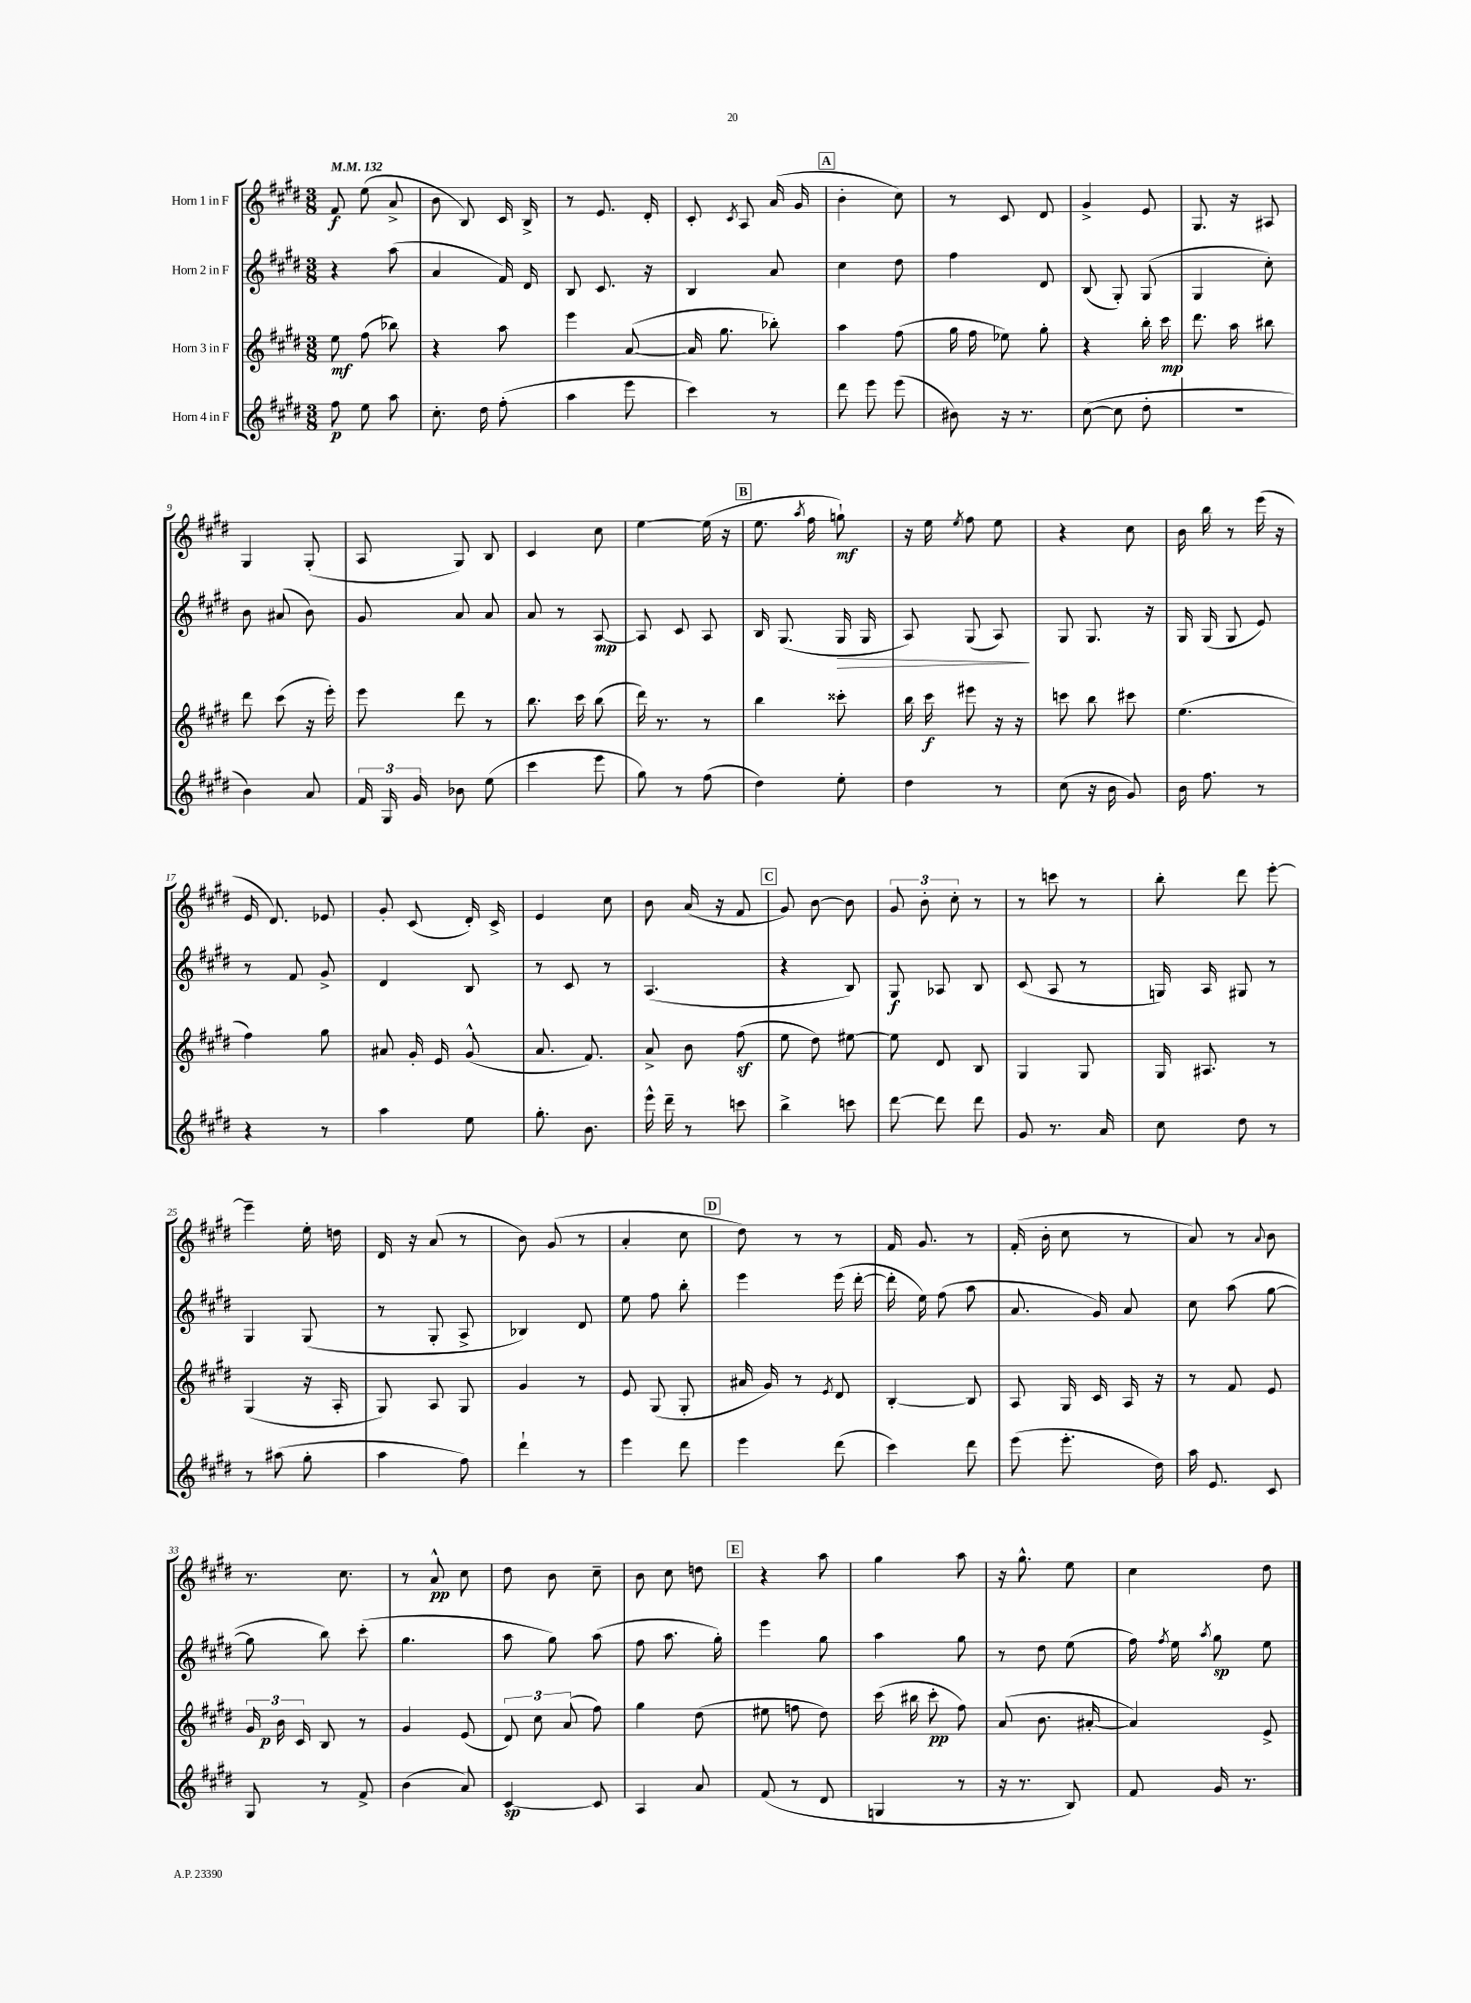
<<
\new StaffGroup <<
\new Staff = "s0" \with { instrumentName = "Horn 1 in F" } {
    \clef treble \key e \major \numericTimeSignature \time 3/8 \tempo 4 = 132
    \autoBeamOff fis'8\f e''8( a'8-> |
    b'8 b8) cis'16 b16-> |
    r8 e'8. dis'16-. |
    cis'8-. \acciaccatura { cis'8 } a8 a'16( gis'16 |
    \mark \markup { \box "A" } b'4-. cis''8) |
    r8 cis'8 dis'8 |
    gis'4-> e'8 |
    gis8. r16 ais8 |
    gis4 gis8-.( |
    a8 gis8) b8 |
    cis'4 cis''8 |
    e''4~ e''16( r16 |
    \mark \markup { \box "B" } e''8. \acciaccatura { a''8 } fis''16 g''8-!\mf) |
    r16 e''16 \acciaccatura { e''8 } fis''8 e''8 |
    r4 cis''8 |
    b'16 b''16 r8 e'''16( r16 |
    e'16 dis'8.) ees'8 |
    gis'8-. cis'8( dis'16-.) cis'16-> |
    e'4 cis''8 |
    b'8 a'16( r16 fis'8 |
    \mark \markup { \box "C" } gis'8) b'8~ b'8 |
    \tuplet 3/2 { gis'8 b'8-. cis''8-. } r8 |
    r8 c'''8 r8 |
    b''8-. dis'''8 e'''8~-. |
    e'''4-- e''16-. d''16 |
    dis'16 r16 a'8( r8 |
    b'8) gis'8( r8 |
    a'4-. cis''8 |
    \mark \markup { \box "D" } dis''8) r8 r8 |
    fis'16 gis'8. r8 |
    fis'16-.( b'16-. cis''8 r8 |
    a'8) r8 \appoggiatura { a'8 } b'8 |
    r8. cis''8. |
    r8 a'8-^\pp cis''8 |
    dis''8 b'8 cis''8-- |
    b'8 cis''8 d''8 |
    \mark \markup { \box "E" } r4 a''8 |
    gis''4 a''8 |
    r16 gis''8.-^ e''8 |
    cis''4 dis''8 \bar "|." |
}
\new Staff = "s1" \with { instrumentName = "Horn 2 in F" } {
    \clef treble \key e \major \numericTimeSignature \time 3/8
    \autoBeamOff r4 a''8( |
    a'4 fis'16) dis'16 |
    b8 cis'8. r16 |
    b4 a'8 |
    \mark \markup { \box "A" } cis''4 dis''8 |
    fis''4 dis'8 |
    b8( gis8-.) gis8( |
    gis4 cis''8-.) |
    b'8 ais'8( b'8) |
    gis'8 a'8 a'8 |
    a'8 r8 a8~\mp |
    a8 cis'8 a8 |
    \mark \markup { \box "B" } b16 gis8.( gis16\> gis16 |
    a8) gis8( a8\!) |
    gis8 gis8. r16 |
    gis16 gis16( gis8 e'8) |
    r8 fis'8 gis'8-> |
    dis'4 b8 |
    r8 cis'8 r8 |
    a4.( |
    \mark \markup { \box "C" } r4 b8) |
    gis8\f aes8 b8 |
    cis'8( a8 r8 |
    g16) a16 gis8 r8 |
    gis4 gis8( |
    r8 gis8-. a8-> |
    bes4) dis'8 |
    e''8 fis''8 b''8-. |
    \mark \markup { \box "D" } e'''4 e'''16( dis'''16~-. |
    dis'''16-. e''16) fis''8( a''8 |
    a'8. gis'16) a'8 |
    cis''8 a''8( gis''8~ |
    gis''8 b''8) cis'''8-.( |
    gis''4. |
    a''8 gis''8) a''8( |
    fis''8 a''8. gis''16-.) |
    \mark \markup { \box "E" } e'''4 gis''8 |
    a''4 gis''8 |
    r8 dis''8 e''8( |
    fis''16) \acciaccatura { fis''8 } e''16 \acciaccatura { a''8 } gis''8\sp e''8 \bar "|." |
}
\new Staff = "s2" \with { instrumentName = "Horn 3 in F" } {
    \clef treble \key e \major \numericTimeSignature \time 3/8
    \autoBeamOff e''8\mf fis''8( bes''8) |
    r4 a''8 |
    e'''4 a'8~( |
    a'16 gis''8. bes''8-.) |
    \mark \markup { \box "A" } a''4 fis''8( |
    gis''16 fis''16 ees''8) gis''8-. |
    r4 b''16-. cis'''16\mp |
    dis'''8. a''16 bis''8 |
    dis'''8 cis'''8( r16 e'''16-.) |
    e'''8 dis'''8 r8 |
    b''8. cis'''16 b''8( |
    dis'''16) r8. r8 |
    \mark \markup { \box "B" } b''4 cisis'''8-. |
    b''16 cis'''16\f eis'''8 r16 r16 |
    c'''8 b''8 cis'''8 |
    e''4.( |
    fis''4) gis''8 |
    ais'8 gis'16-. e'16 gis'8-^( |
    a'8. fis'8.) |
    a'8-> b'8 fis''8\sf( |
    \mark \markup { \box "C" } e''8 dis''8) eis''8~ |
    eis''8 dis'8 b8 |
    gis4 gis8 |
    gis16 ais8. r8 |
    gis4( r16 a16-. |
    gis8) a8 gis8 |
    gis'4 r8 |
    e'8 gis8( gis8-. |
    \mark \markup { \box "D" } ais'16 gis'16) r8 \acciaccatura { e'8 } dis'8 |
    b4~-. b8 |
    a8 gis16 cis'16 a16 r16 |
    r8 fis'8 e'8 |
    \tuplet 3/2 { gis'16 b'16\p cis'16 } b8 r8 |
    gis'4 e'8( |
    \tuplet 3/2 { dis'8) cis''8 a'8( } fis''8) |
    gis''4 dis''8( |
    \mark \markup { \box "E" } eis''8 f''8 dis''8) |
    cis'''16( bis''16 cis'''8-.\pp fis''8) |
    a'8( b'8. ais'16~-. |
    ais'4) e'8-> \bar "|." |
}
\new Staff = "s3" \with { instrumentName = "Horn 4 in F" } {
    \clef treble \key e \major \numericTimeSignature \time 3/8
    \autoBeamOff fis''8\p e''8 a''8 |
    cis''8.-. dis''16 fis''8-.( |
    a''4 e'''8 |
    cis'''4) r8 |
    \mark \markup { \box "A" } dis'''8 e'''8 e'''8( |
    bis'8) r16 r8. |
    cis''8~( cis''8 dis''8-. |
    r4. |
    b'4) a'8 |
    \tuplet 3/2 { fis'16 gis16 gis'16 } bes'8 e''8( |
    cis'''4 e'''8 |
    gis''8) r8 fis''8( |
    \mark \markup { \box "B" } dis''4) e''8-. |
    dis''4 r8 |
    cis''8( r16 b'16 gis'8) |
    b'16 fis''8. r8 |
    r4 r8 |
    a''4 e''8 |
    gis''8.-. b'8. |
    e'''16-^ dis'''16-- r8 c'''8 |
    \mark \markup { \box "C" } b''4-> c'''8 |
    dis'''8~ dis'''8 dis'''8 |
    gis'8 r8. a'16 |
    cis''8 dis''8 r8 |
    r8 ais''8( gis''8-. |
    a''4 fis''8) |
    dis'''4-! r8 |
    e'''4 dis'''8 |
    \mark \markup { \box "D" } e'''4 dis'''8( |
    cis'''4) dis'''8 |
    e'''8( e'''8.-. dis''16) |
    a''16 e'8. cis'8 |
    gis8 r8 fis'8-> |
    b'4( a'8) |
    cis'4~\sp cis'8 |
    a4 a'8 |
    \mark \markup { \box "E" } fis'8( r8 dis'8 |
    g4 r8 |
    r16 r8. b8) |
    fis'8 gis'16 r8. \bar "|." |
}
>>
>>
